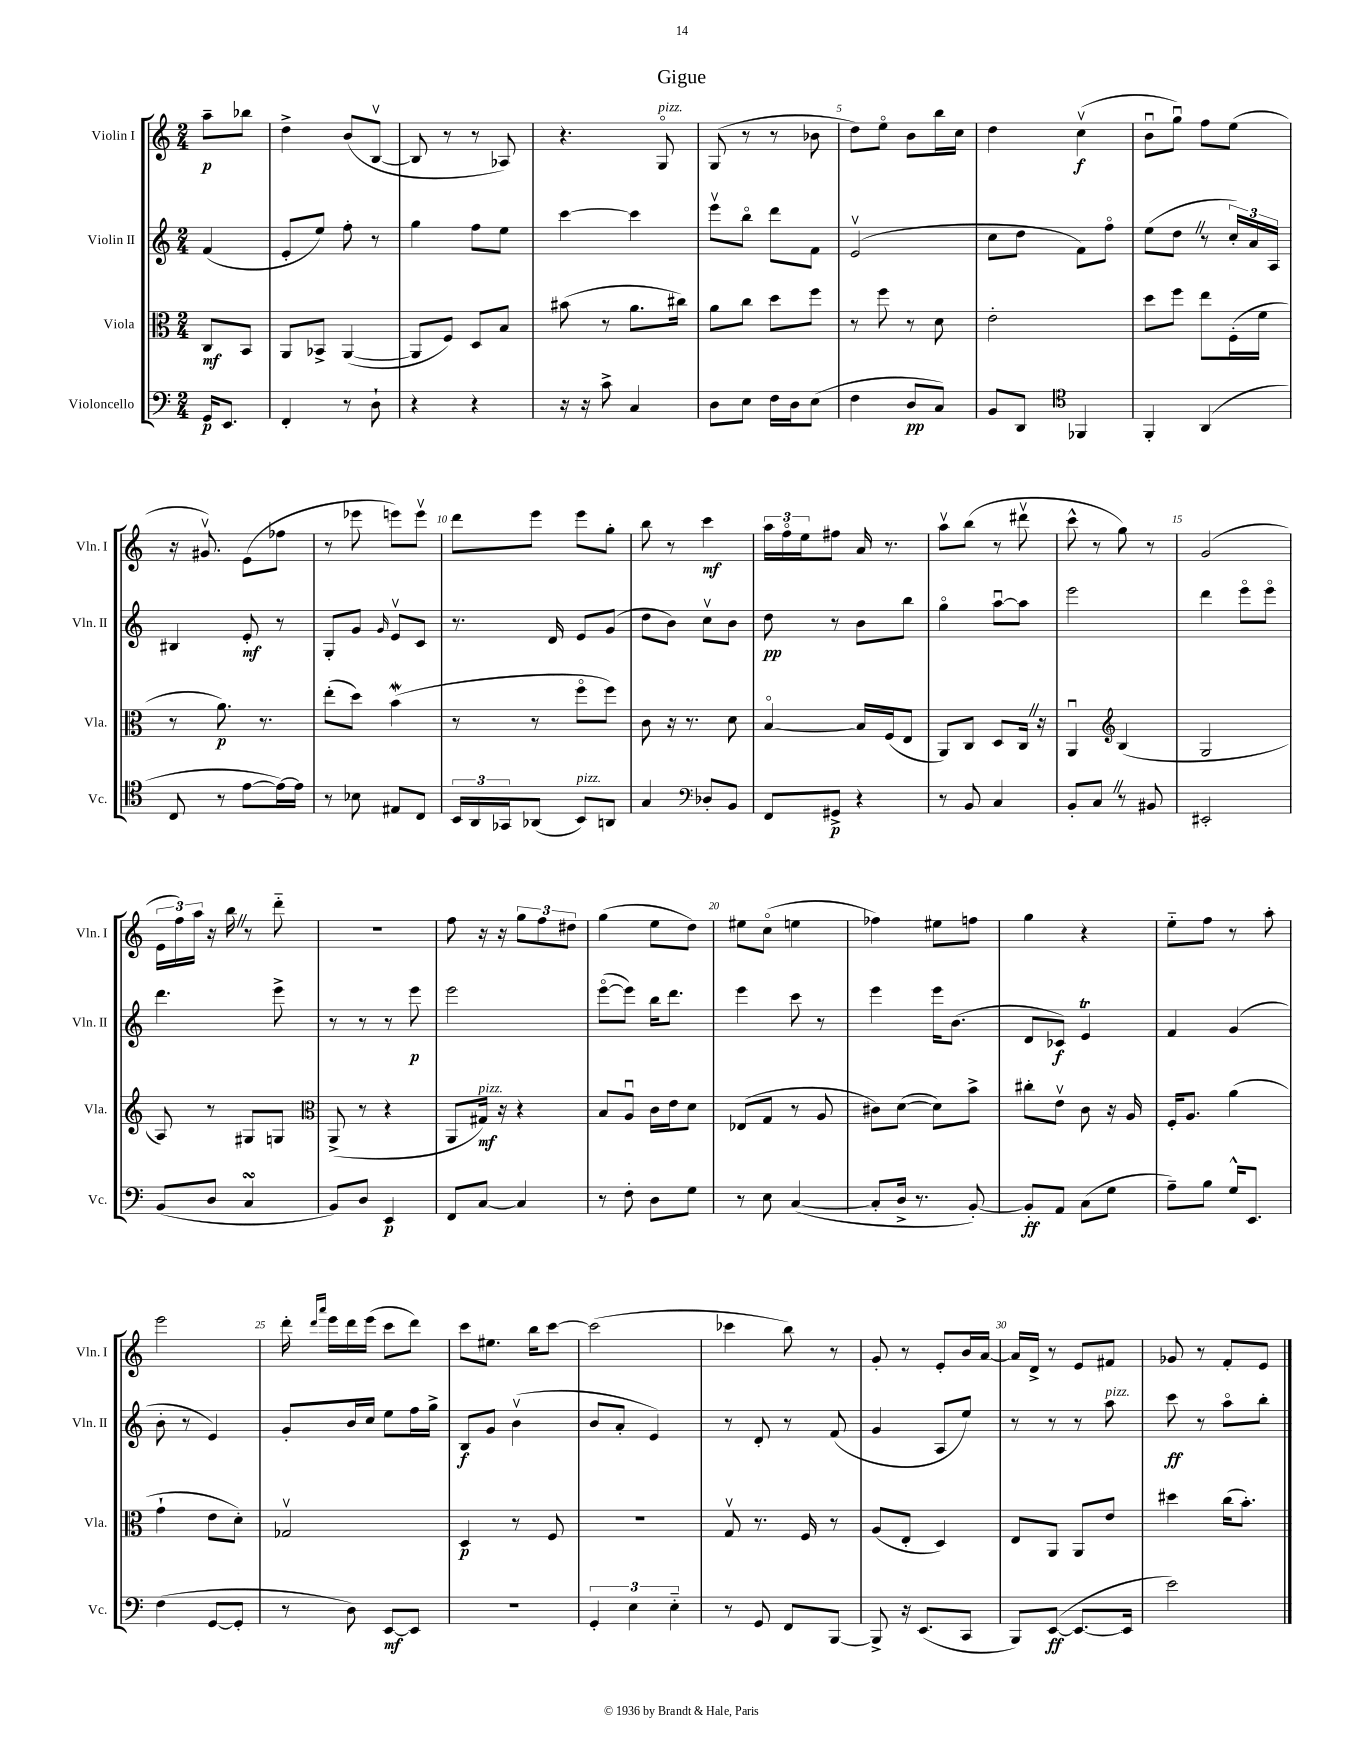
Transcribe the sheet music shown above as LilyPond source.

\header { title = "Gigue" }
<<
\new StaffGroup <<
\new Staff = "s0" \with { instrumentName = "Violin I" shortInstrumentName = "Vln. I" } {
    \clef treble \key c \major \numericTimeSignature \time 2/4 \partial 4
    a''8--\p bes''8 |
    d''4-> b'8( b8~\upbow |
    b8 r8 r8 aes8) |
    r4. g8\flageolet^\markup { \italic "pizz." } |
    g8( r8 r8 bes'8 |
    d''8) e''8\flageolet b'8 b''16 c''16 |
    d''4 c''4\upbow\f( |
    b'8\downbow g''8\downbow) f''8 e''8( |
    r16 gis'8.\upbow) e'8( fes''8 |
    r8 ees'''8 e'''8) e'''8\upbow |
    d'''8 e'''8 e'''8 g''8-. |
    b''8 r8 c'''4\mf |
    \tuplet 3/2 { a''16 f''16\flageolet e''16 } fis''8 a'16 r8. |
    a''8\upbow b''8( r8 dis'''8\upbow |
    c'''8-^ r8 g''8) r8 |
    g'2( |
    \tuplet 3/2 { e'16 f''16) a''16 } r16 b''16 \once \override BreathingSign.text = \markup { \musicglyph "scripts.caesura.straight" } \breathe r8 d'''8-_ |
    R2 |
    f''8 r16 r16 \tuplet 3/2 { g''8 f''8 dis''8 } |
    g''4( e''8 d''8) |
    eis''8 c''8\flageolet( e''4 |
    fes''4) eis''8 f''8 |
    g''4 r4 |
    e''8-_ f''8 r8 a''8-. |
    e'''2 |
    d'''16-. \grace { d'''16 a'''16 } e'''16 d'''16 e'''16( c'''8 d'''8) |
    c'''8 eis''8. b''16 c'''8~ |
    c'''2( |
    ces'''4 b''8) r8 |
    g'8-. r8 e'8-. b'16 a'16~ |
    a'16 d'16-> r8 e'8 fis'8 |
    ges'8 r8 f'8-. e'8 \bar "|." |
}
\new Staff = "s1" \with { instrumentName = "Violin II" shortInstrumentName = "Vln. II" } {
    \clef treble \key c \major \numericTimeSignature \time 2/4 \partial 4
    f'4( |
    e'8-. e''8) f''8-. r8 |
    g''4 f''8 e''8 |
    c'''4~ c'''4 |
    e'''8\upbow b''8\flageolet d'''8 f'8 |
    e'2\upbow( |
    c''8 d''8 f'8) f''8\flageolet |
    e''8( d''8 \once \override BreathingSign.text = \markup { \musicglyph "scripts.caesura.straight" } \breathe r8 \tuplet 3/2 { c''16-.) a'16 a16 } |
    bis4 e'8-.\mf r8 |
    g8-. g'8 \grace { g'16 } e'8\upbow c'8 |
    r8. d'16 e'8 g'8( |
    d''8 b'8) c''8\upbow b'8 |
    d''8\pp r8 b'8 b''8 |
    g''4\flageolet a''8~\downbow a''8 |
    e'''2 |
    d'''4 e'''8\flageolet e'''8\flageolet |
    d'''4. e'''8-> |
    r8 r8 r8 e'''8\p |
    e'''2 |
    e'''8~\flageolet( e'''8) b''16 d'''8. |
    e'''4 c'''8 r8 |
    e'''4 e'''16 b'8.( |
    d'8 ces'8\f) e'4\trill |
    f'4 g'4( |
    b'8-. r8 e'4) |
    g'8-. b'16 c''16 e''8 f''16 g''16-> |
    b8\f g'8 b'4\upbow( |
    b'8 a'8-. e'4) |
    r8 d'8-. r8 f'8( |
    g'4 a8 e''8) |
    r8 r8 r8 a''8^\markup { \italic "pizz." } |
    c'''8\ff r8 a''8\flageolet b''8-. \bar "|." |
}
\new Staff = "s2" \with { instrumentName = "Viola" shortInstrumentName = "Vla." } {
    \clef alto \key c \major \numericTimeSignature \time 2/4 \partial 4
    c8\mf b,8 |
    a,8 bes,8-> a,4~( |
    a,8 f8) d8 b8 |
    bis'8( r8 a'8. cis''16) |
    a'8 c''8 d''8 f''8 |
    r8 f''8 r8 d'8 |
    e'2-. |
    d''8 f''8 e''8 f16-.( f'16 |
    r8 a'8.\p) r8. |
    e''8-.( d''8) b'4\mordent( |
    r8 r8 f''8\flageolet f''8) |
    c'8 r16 r8. d'8 |
    b4~\flageolet b16 f16( e8 |
    a,8) c8 d8 c16 \once \override BreathingSign.text = \markup { \musicglyph "scripts.caesura.straight" } \breathe r16 |
    a,4\downbow \clef treble b4( |
    g2 |
    a8) r8 gis8 g8 |
    \clef alto a,8->( r8 r4 |
    a,8 gis16\mf^\markup { \italic "pizz." }) r16 r4 |
    b8 a8\downbow c'16 e'16 d'8 |
    ees8( g8 r8 a8 |
    cis'8) d'8~( d'8) b'8-> |
    cis''8-. e'8\upbow c'8 r16 a16 |
    f16-. a8. a'4( |
    g'4-! e'8 d'8-.) |
    ges2\upbow |
    d4\p r8 f8 |
    R2 |
    g8\upbow r8. f16 r8 |
    a8( e8-. d4) |
    e8 a,8 a,8 e'8 |
    dis''4 c''16( b'8.-.) \bar "|." |
}
\new Staff = "s3" \with { instrumentName = "Violoncello" shortInstrumentName = "Vc." } {
    \clef bass \key c \major \numericTimeSignature \time 2/4 \partial 4
    g,16\p e,8. |
    f,4-. r8 d8-! |
    r4 r4 |
    r16 r16 c'8-> c4 |
    d8 e8 f16 d16 e8( |
    f4 d8\pp c8) |
    b,8 d,8 \clef tenor fes,4 |
    f,4-. a,4( |
    c8 r8 e'8~ e'16~) e'16 |
    r8 bes8 eis8 c8 |
    \tuplet 3/2 { b,16 a,16 ges,16 } aes,8( b,8^\markup { \italic "pizz." }) a,8 |
    g4 \clef bass des8-. b,8 |
    f,8 gis,8->\p r4 |
    r8 b,8 c4 |
    b,8-. c8 \once \override BreathingSign.text = \markup { \musicglyph "scripts.caesura.straight" } \breathe r8 bis,8 |
    eis,2-. |
    b,8( d8 c4\turn |
    b,8) d8 e,4\p |
    f,8 c8~ c4 |
    r8 f8-. d8 g8 |
    r8 e8 c4~( |
    c8-. d16-> r8. b,8~-.) |
    b,8-.\ff a,8 c8( g8 |
    a8--) b8 g16-^ e,8. |
    f4( g,8~ g,8-. |
    r8 d8) e,8~\mf e,8 |
    r2 |
    \tuplet 3/2 { g,4-. e4 e4-_ } |
    r8 g,8 f,8 b,,8~ |
    b,,8-> r16 e,8.( c,8 |
    b,,8) e,8~\ff( e,8.~ e,16 |
    e'2) \bar "|." |
}
>>
>>
\layout { \context { \Score \override BarNumber.break-visibility = ##(#f #t #t) barNumberVisibility = #(every-nth-bar-number-visible 5) } }
